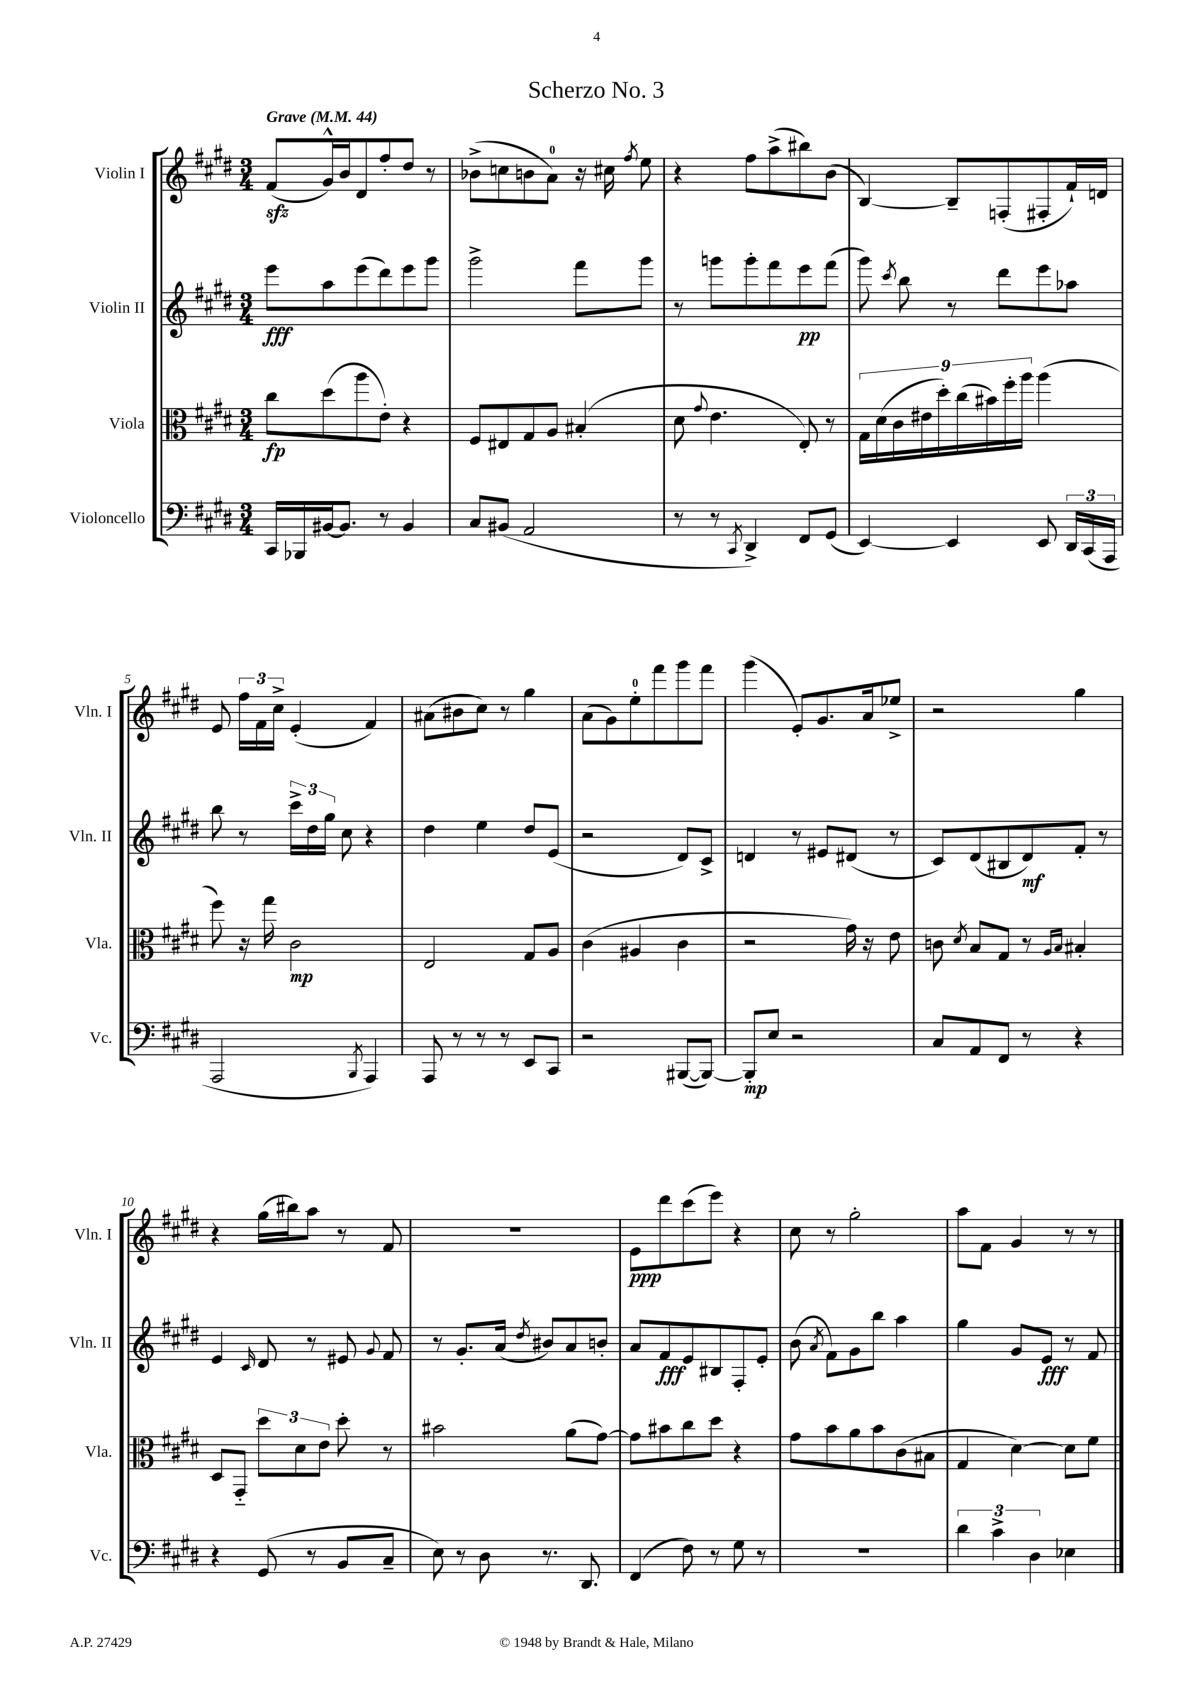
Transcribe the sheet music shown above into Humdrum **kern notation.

**kern	**kern	**kern	**kern
*staff4	*staff3	*staff2	*staff1
*clefF4	*clefC3	*clefG2	*clefG2
*k[f#c#g#d#]	*k[f#c#g#d#]	*k[f#c#g#d#]	*k[f#c#g#d#]
*M3/4	*M3/4	*M3/4	*M3/4
*MM44	*MM44	*MM44	*MM44
16CC#/LL	8cc#\L	8eee\L	(8f#/L
16BBB-/	.	.	.
[16BB#/J	(8dd#\	8aa\	16g#^^/L)
8.BB#/]J	.	.	16b/J
.	8aa\	(8eee\	8d#/
8r	8e'\J)	8ddd#\)	8ff#'/
4BB#/	4r	8eee\	8dd#/J
.	.	8ggg#\J	8r
=	=	=	=
8C#/L	8F#/L	2ggg#^\	(8b-^\L
(8BB#/J	8E#/	.	8cc\
2AA/	8G#/	.	8b\
.	8A/J	.	8a\J)
.	(4B#'/	8fff#\L	16r
.	.	.	16cc#\
.	.	.	8qff#/
.	.	8ggg#\J	8ee\
=	=	=	=
8r	8d#\	8r	4r
.	8qqg#/	.	.
8r	4.e\	8ggg\L	.
8qCC#/	.	.	.
4DD#^/)	.	8ggg'\	8ff#\L
.	.	8fff#\	(8aa^\
8FF#/L	8E'/)	8eee\	8bb#\)
(8GG#/J	8r	(8fff#\J	(8b\J
=	=	=	=
[4EE/)	18G#\LL	8ggg#\)	[4B/)
.	(18d#\	.	.
.	18c#\	.	.
.	.	8qccc#/	.
.	.	8bb\	.
.	18e#\	.	.
.	18dd#'\)	.	.
4EE/]	.	8r	8B~/]L
.	(18cc#\	.	.
.	18b#\)	.	.
.	.	8ddd#\L	(8F'/
.	18ff#'\	.	.
.	18aa\JJ	.	.
8EE/	(4aa\	8eee\	8F#'/
24DD#/LL	.	8aa-\J	16f#`/L)
(24CC#/	.	.	.
.	.	.	16d/JJ
24AAA/JJ	.	.	.
=	=	=	=
2AAA/	8ff#\)	8bb\	8e/
.	16r	8r	24ff#\LL
.	.	.	24f#\
.	16gg#\	.	.
.	.	.	24cc#^\JJ
.	2c#\	24ccc#^\LL	(4e'/
.	.	24dd#\	.
.	.	24gg#\JJ	.
.	.	8cc#\	.
8qBBB/	.	.	.
4AAA/)	.	4r	4f#/)
=	=	=	=
8AAA/	2E/	4dd#\	(8a#\L
8r	.	.	8b#\
8r	.	4ee\	8cc#\J)
8r	.	.	8r
8EE/L	8G#/L	8dd#/L	4gg#\
8CC#/J	8A/J	(8e/J	.
=	=	=	=
2r	(4c#\	2r	(8a\L
.	.	.	8g#\)
.	4A#/	.	8ee'\
.	.	.	8fff#\
([8BBB#/L	4c#\	8d#/L)	8ggg#\
8BBB#/_J)	.	8c#^/J	8fff#\J
=	=	=	=
8BBB#'/]L	2r	4d/	(4ggg#\
8E/J	.	.	.
2r	.	8r	8e'/L)
.	.	8e#/L	8.g#/
.	16g#\)	(8d#/J	.
.	16r	.	16a/k
.	8e\	8r	8ee-^/J
=	=	=	=
8C#/L	8c\	8c#/L)	2r
.	8qd#/	.	.
8AA/	8B/L	(8d#/	.
8FF#/J	8G#/J	8B#/	.
8r	8r	8d#/)	.
.	16qqA/LL	.	.
.	16qqB/JJ	.	.
4r	4B#'/	8f#'/J	4gg#\
.	.	8r	.
=	=	=	=
4r	8D#/L	4e/	4r
.	8GG#'~/J	.	.
.	.	16qqc#/	.
(8GG#/	12dd#\L	8d#/	(16gg#\LL
.	.	.	16bb#\J)
.	12d#\	.	.
8r	.	8r	8aa\J
.	12e\J	.	.
8BB/L	8dd#'\	8e#/	8r
.	.	8qqg#/	.
8C#~/J	8r	8f#/	8f#/
=	=	=	=
8E\)	2b#\	8r	2.r
8r	.	8.g#'/L	.
8D#\	.	.	.
.	.	(16a/Jk	.
.	.	8qdd#/	.
8.r	.	8b#/L)	.
.	(8a\L	8a/	.
8.DD#/	.	.	.
.	[8g#\J)	8b'/J	.
=	=	=	=
(4FF#/	8g#\]L	8a/L	8e\L
.	8b#\	8f#/	8ddd#\
8F#\)	8cc#\	8e/	(8ccc#\
8r	8dd#\J	8B#/	8eee\J)
8G#\	4r	8F#'/	4r
8r	.	8e'/J	.
=	=	=	=
2.r	8g#\L	(8b\	8cc#\
.	.	8qa/	.
.	8b\	8f#\L)	8r
.	8a\	8g#\	2gg#'\
.	8b\	8bb\J	.
.	(8c#\	4aa\	.
.	8B#\J	.	.
=	=	=	=
6d#\	4G#/	4gg#\	8aa\L
.	.	.	8f#\J
6c#^\	.	.	.
.	[4d#\)	8g#/L	4g#/
6D#\	.	.	.
.	.	8e/J	.
4E-\	8d#\]L	8r	8r
.	8f#\J	8f#/	8r
==	==	==	==
*-	*-	*-	*-
